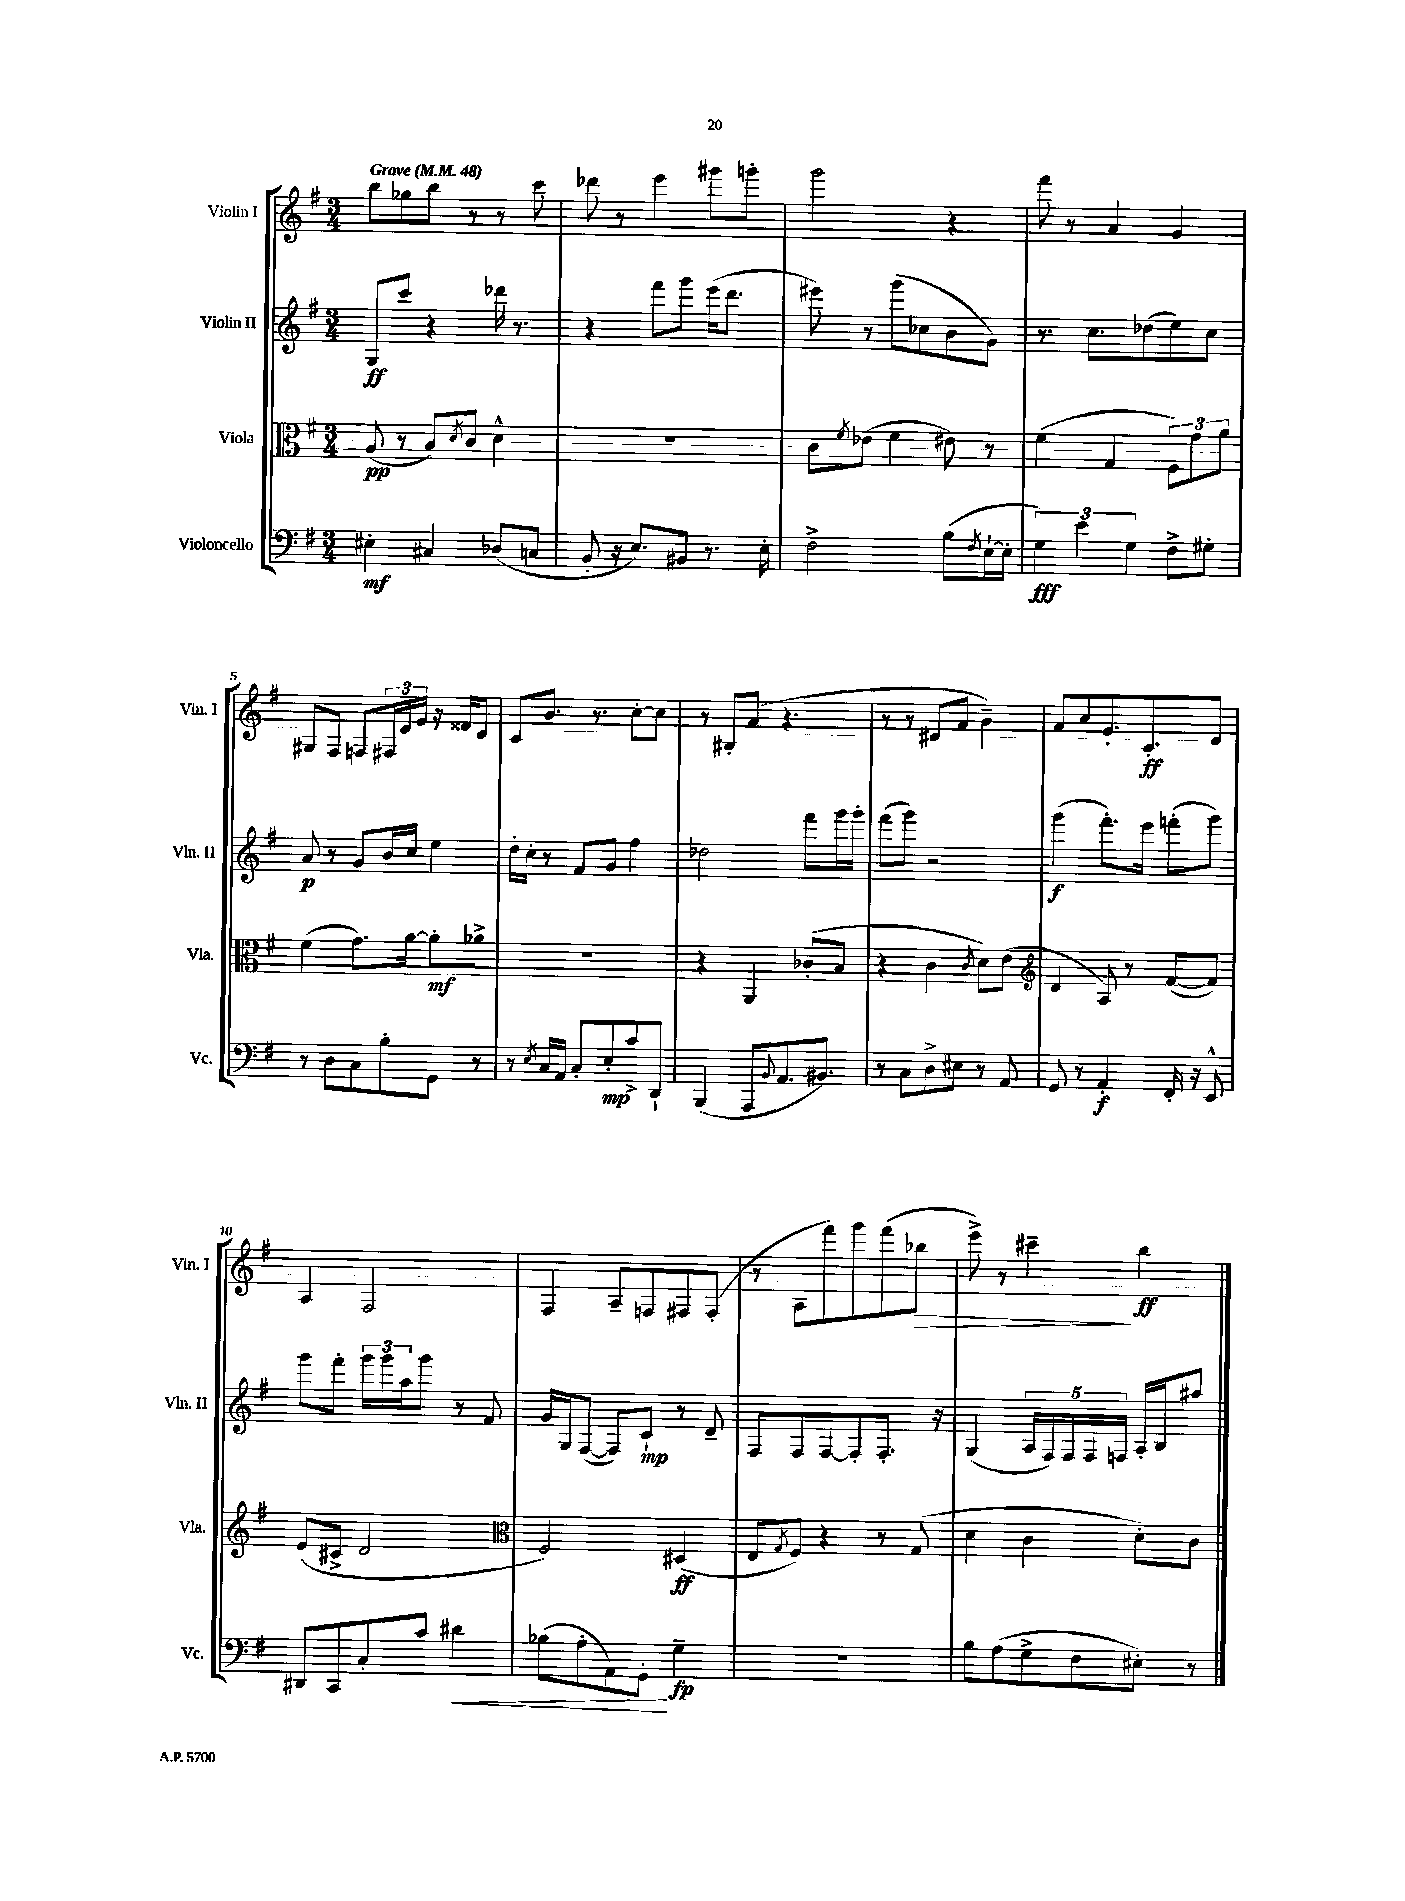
<<
\new StaffGroup <<
\new Staff = "s0" \with { instrumentName = "Violin I" shortInstrumentName = "Vln. I" } {
    \clef treble \key g \major \numericTimeSignature \time 3/4 \tempo "Grave" 4 = 48
    b''8 ges''8 b''8 r8 r8 c'''8 |
    des'''8 r8 e'''4 gis'''8 g'''8-. |
    g'''2 r4 |
    fis'''8 r8 a'4 g'4 |
    gis8 fis8 f8 \tuplet 3/2 { fis16 e'16 g'16 } r16 fisis'16 d'8 |
    c'8 b'8. r8. c''8~-. c''8 |
    r8 bis8-. a'8( r4. |
    r8 r8 eis'8 a'8 b'4--) |
    a'8 c''8 g'8.-. c'8.-.\ff e'8 |
    a4 fis2 |
    fis4 a8-- f8 fis8 fis8-.( |
    r8 a8 fis'''8) g'''8 fis'''8( bes''8\> |
    e'''8->) r8 cis'''4--\! b''4\ff \bar "|." |
}
\new Staff = "s1" \with { instrumentName = "Violin II" shortInstrumentName = "Vln. II" } {
    \clef treble \key g \major \numericTimeSignature \time 3/4
    g8\ff c'''8 r4 des'''16 r8. |
    r4 fis'''8 g'''8 e'''16( d'''8. |
    eis'''8) r8 g'''8( ces''8 b'8 g'8) |
    r8. c''8. des''8( e''8) c''8 |
    a'8\p r8 g'8 b'16 c''16 e''4 |
    d''16-. c''16-. r8 fis'8 g'8 fis''4 |
    des''2 fis'''8 g'''16 g'''16-. |
    fis'''8( g'''8) r2 |
    g'''4\f( fis'''8.-.) e'''16 f'''8-.( g'''8) |
    g'''8 fis'''8-. \tuplet 3/2 { g'''16 g'''16 a''16 } g'''8 r8 fis'8 |
    g'16 g16 fis8~( fis8) c'8-!\mp r8 d'8-- |
    fis8 fis8 fis8~ fis8-. fis8.-. r16 |
    g4( \tuplet 5/4 { a16 fis16) fis16 fis16 f16 } a16-. b16 ais''8 \bar "|." |
}
\new Staff = "s2" \with { instrumentName = "Viola" shortInstrumentName = "Vla." } {
    \clef alto \key g \major \numericTimeSignature \time 3/4
    a8\pp( r8 b8) \acciaccatura { d'8 } c'8 d'4-^ |
    R2. |
    c'8 \acciaccatura { fis'8 } ees'8( fis'4 eis'8) r8 |
    fis'4( g4 \tuplet 3/2 { fis8) g'8 a'8 } |
    fis'4( g'8.) a'16~ a'8-.\mf aes'8-> |
    R2. |
    r4 a,4 ces'8-.( b8 |
    r4 c'4 \acciaccatura { c'8 } d'8) e'8( |
    \clef treble d'4 a8) r8 fis'8~( fis'8) |
    e'8( cis'8-> d'2 |
    \clef alto fis2) dis4\ff( |
    e8 \acciaccatura { g8 } fis8) r4 r8 g8( |
    d'4 c'4 d'8-.) c'8 \bar "|." |
}
\new Staff = "s3" \with { instrumentName = "Violoncello" shortInstrumentName = "Vc." } {
    \clef bass \key g \major \numericTimeSignature \time 3/4
    eis4-.\mf cis4 des8( c8 |
    b,8-. r16 e8.) bis,8 r8. e16-. |
    fis2-> b8( \acciaccatura { fis8 } e16~-! e16-. |
    \tuplet 3/2 { g4\fff) e'4 g4 } fis8-> gis8-. |
    r8 d8 c8 b8-. g,8 r8 |
    r8 \acciaccatura { e8 } c16 a,16 c8-. e8-.\mp c'8-> d,8-! |
    b,,4( a,,8 \appoggiatura { b,8 } a,8. bis,8.) |
    r8 c8 d8-> eis8 r8 a,8 |
    g,8 r8 a,4-.\f fis,16-. r16 e,8-^ |
    dis,8 c,8 c8-. c'8 dis'4\< |
    bes8( a8-. a,8) g,8-.\! g4--\fp |
    R2. |
    b8 a8( g8-> fis8 eis8-.) r8 \bar "|." |
}
>>
>>
